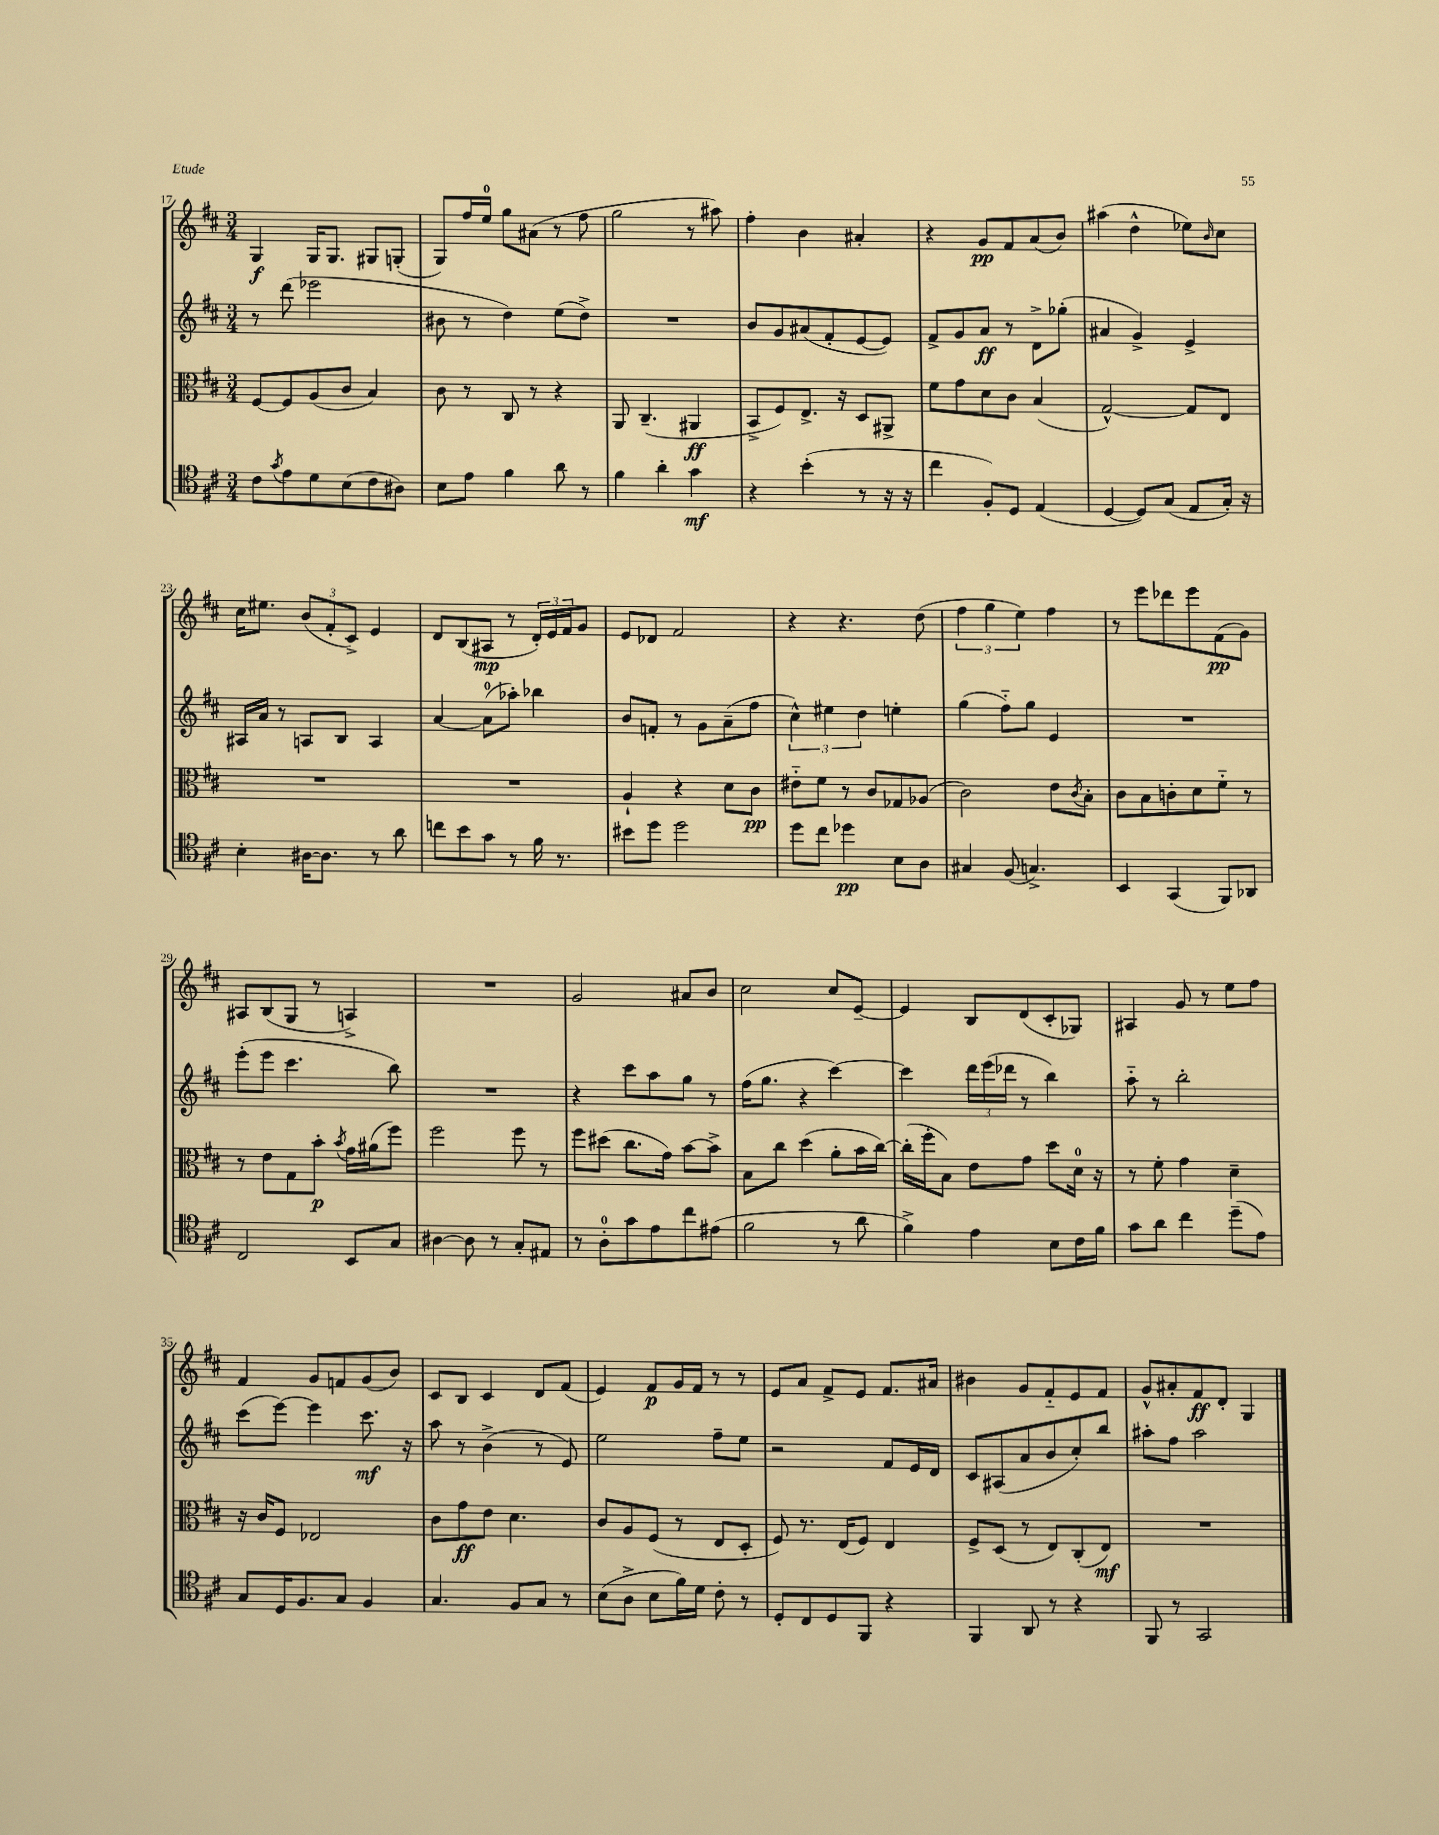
<<
\new StaffGroup <<
\new Staff = "s0" {
    \clef treble \key d \major \numericTimeSignature \time 3/4
    g4\f g16 g8. gis8 g8-.( |
    g8) fis''16 e''16-0 g''8 ais'8( r8 fis''8 |
    g''2 r8 ais''8) |
    fis''4-. b'4 ais'4-. |
    r4 g'8\pp fis'8 a'8( b'8) |
    ais''4( d''4-^ ees''8) \grace { b'16 } cis''8 |
    cis''16 eis''8. \tuplet 3/2 { b'8( fis'8-. cis'8->) } e'4 |
    d'8 b8( ais8\mp r8 \tuplet 3/2 { d'16-.) e'16 fis'16 } g'8 |
    e'8 des'8 fis'2 |
    r4 r4. d''8( |
    \tuplet 3/2 { fis''4 g''4 e''4) } fis''4 |
    r8 e'''8 des'''8 e'''8 fis'8\pp( g'8) |
    ais8 b8( g8 r8 a4->) |
    R2. |
    g'2 ais'8 b'8 |
    cis''2 cis''8 e'8~-- |
    e'4 b8 d'8( cis'8-. ges8) |
    ais4 g'8 r8 e''8 fis''8 |
    fis'4 g'8 f'8 g'8( b'8) |
    cis'8 b8 cis'4 d'8 fis'8( |
    e'4) fis'8\p g'16 fis'16 r8 r8 |
    e'8 a'8 fis'8-> e'8 fis'8. ais'16 |
    bis'4 g'8 fis'8-_ e'8 fis'8 |
    g'8-^ ais'8-. fis'8\ff d'8-. g4 \bar "|." |
}
\new Staff = "s1" {
    \clef treble \key d \major \numericTimeSignature \time 3/4
    r8 d'''8( ees'''2 |
    bis'8 r8 d''4) e''8( d''8->) |
    R2. |
    b'8 g'8 ais'8( fis'8-. e'8~ e'8) |
    fis'8-> g'8 a'8\ff r8 d'8-> ges''8-.( |
    ais'4 g'4->) e'4-> |
    ais16 a'16 r8 a8 b8 a4 |
    a'4~ a'8-0( aes''8-.) bes''4 |
    b'8 f'8-. r8 g'8 a'8--( fis''8 |
    \tuplet 3/2 { cis''4-^) eis''4 d''4 } e''4-. |
    g''4( fis''8-_) g''8 e'4 |
    R2. |
    e'''8-.( e'''8 cis'''4. b''8) |
    R2. |
    r4 cis'''8 a''8 g''8 r8 |
    fis''16( g''8. r4 cis'''4~) |
    cis'''4 \tuplet 3/2 { d'''16 e'''16( des'''16 } r8 b''4) |
    a''8-_ r8 b''2-. |
    cis'''8( e'''8~) e'''4 cis'''8.\mf r16 |
    a''8 r8 b'4->( r8 e'8) |
    e''2 fis''8-- e''8 |
    r2 fis'8 e'16 d'16 |
    cis'8 ais8( a'8 b'8 cis''8-.) b''8 |
    ais''8-. fis''8 ais''2 \bar "|." |
}
\new Staff = "s2" {
    \clef alto \key d \major \numericTimeSignature \time 3/4
    fis8~ fis8 a8( cis'8 b4) |
    cis'8 r8 cis8 r8 r4 |
    a,8 cis4.--( ais,4\ff |
    b,8-> fis8) e8.-> r16 d8 ais,8-> |
    fis'8 g'8 d'8 cis'8 b4( |
    g2~-^) g8 e8 |
    R2. |
    R2. |
    a4-! r4 d'8 cis'8\pp |
    eis'8-_ fis'8 r8 cis'8 ges8 aes8( |
    cis'2) e'8 \acciaccatura { cis'8 } b8-. |
    cis'8 b8 c'8-. d'8 fis'8-_ r8 |
    r8 e'8 g8 b'8-.\p \acciaccatura { b'8 } g'16 ais'16( fis''8) |
    fis''2 fis''8 r8 |
    fis''8 dis''8( cis''8. g'16) b'8~ b'8-> |
    b8 cis''8 d''4( a'8-. b'16 cis''16~) |
    cis''16-.( fis''16-. b8) e'8 g'8 d''8 d'16-0 r16 |
    r8 fis'8-. g'4 d'4-- |
    r16 cis'16 fis8 ees2 |
    cis'8 g'8\ff e'8 d'4. |
    cis'8 a8 fis8( r8 e8 d8-. |
    fis8) r8. e16( fis8) e4 |
    fis8-> d8( r8 e8) cis8-.( e8\mf) |
    R2. \bar "|." |
}
\new Staff = "s3" {
    \clef tenor \key d \major \numericTimeSignature \time 3/4
    cis'8 \acciaccatura { g'8 } e'8 d'8 b8( cis'8 ais8) |
    b8 e'8 fis'4 a'8 r8 |
    fis'4 a'4-. g'4\mf |
    r4 b'4-.( r8 r16 r16 |
    cis''4 fis8-.) d8 e4( |
    d4~ d8) g8( e8 g16-.) r16 |
    b4-. ais16~ ais8. r8 a'8 |
    c''8 b'8 g'8 r8 fis'16 r8. |
    bis'8 d''8 d''2 |
    d''8 cis''8 des''4\pp b8 a8 |
    gis4 fis8( g4.->) |
    b,4 g,4( fis,8) aes,8 |
    cis2 b,8 g8 |
    ais4~ ais8 r8 g8-. eis8 |
    r8 a8-0-. g'8 e'8 cis''8 eis'8( |
    fis'2 r8 a'8 |
    fis'4->) e'4 b8 cis'16 fis'16 |
    g'8 a'8 cis''4 d''8--( e'8) |
    g8 d16 fis8. g8 fis4 |
    g4. fis8 g8 r8 |
    b8( a8-> b8 fis'16) d'16 cis'8-. r8 |
    d8-. cis8 d8 fis,8 r4 |
    fis,4 a,8 r8 r4 |
    fis,8 r8 g,2 \bar "|." |
}
>>
>>
\layout { \context { \Score currentBarNumber = #17 } }
